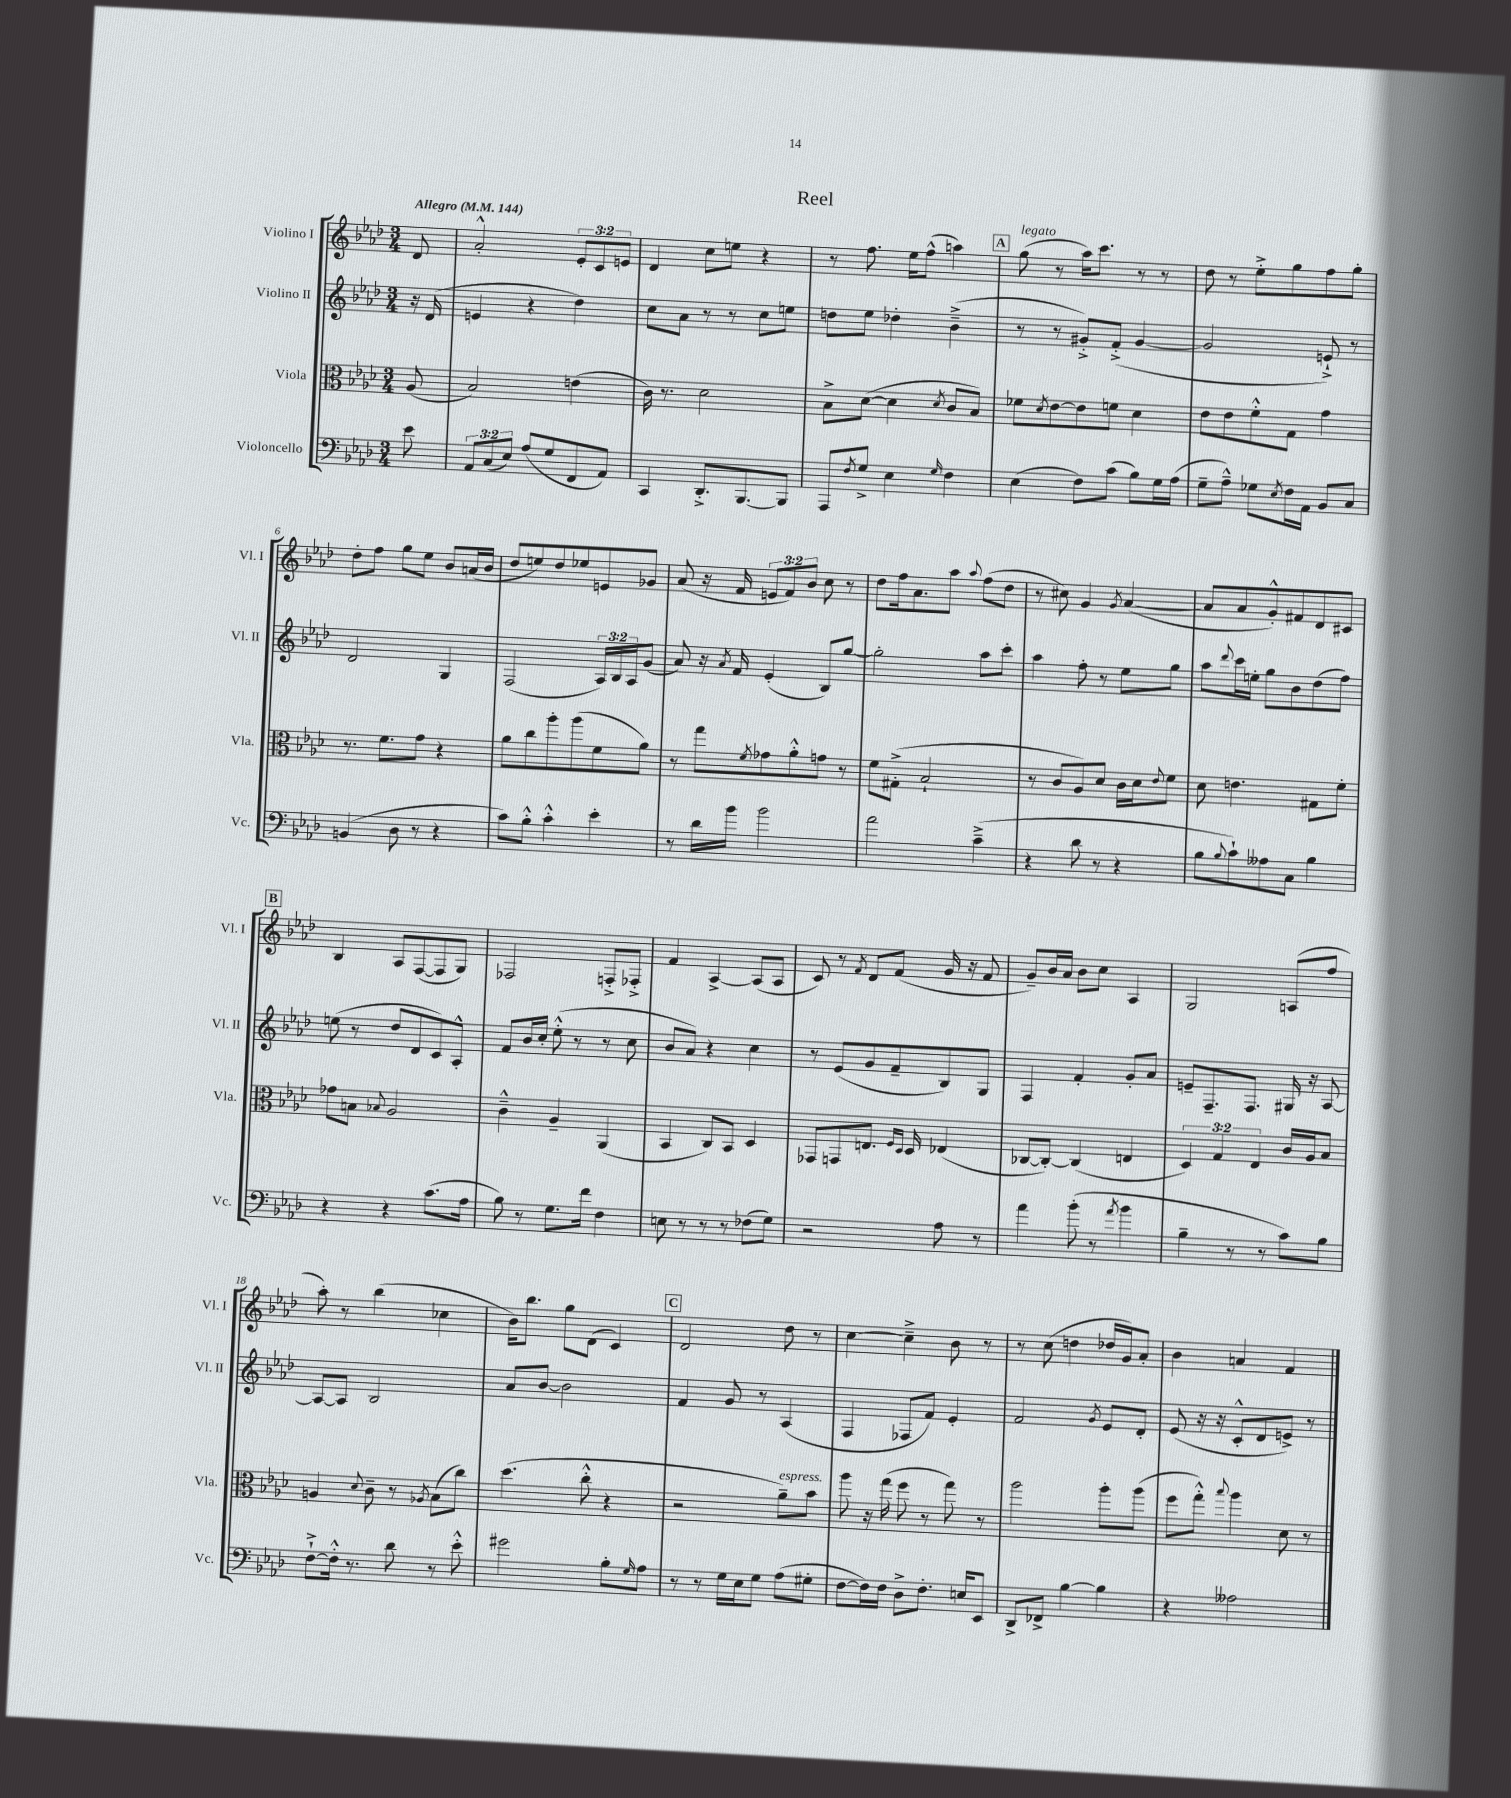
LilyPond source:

\header { title = "Reel" }
<<
\new StaffGroup <<
\new Staff = "s0" \with { instrumentName = "Violino I" shortInstrumentName = "Vl. I" } {
    \clef treble \key aes \major \numericTimeSignature \time 3/4 \override Staff.TupletNumber.text = #tuplet-number::calc-fraction-text \partial 8 \tempo "Allegro" 4 = 144
    des'8 |
    aes'2-.-^ \tuplet 3/2 { ees'8-. c'8 e'8 } |
    des'4 c''8 e''8 r4 |
    r8 f''8. ees''16 f''8-^( a''4) |
    \mark \markup { \box "A" } g''8^\markup { \italic "legato" }( r8 aes''16) c'''8. r8 r8 |
    des''8 r8 ees''8-.-> g''8 f''8 g''8-. |
    des''8-. f''8 g''8 ees''8 bes'8 a'16( bes'16 |
    des''8 e''8) des''8 ees''8 e'8 ges'8 |
    aes'8( r16 f'16 \tuplet 3/2 { e'8 f'8) bes'8 } c''8 r8 |
    des''8 f''16 aes'8. aes''8 \appoggiatura { aes''8 } f''8( des''8 |
    r8 cis''8) g'4 \acciaccatura { g'8 } aes'4~( |
    aes'8 aes'8 g'8-.-^) fis'8 des'8 cis'8 |
    \mark \markup { \box "B" } bes4 aes8 f8~( f8 g8) |
    fes2 f8-.-> fes8-.-> |
    f'4 aes4~-> aes8( aes8 |
    c'8) r8 \acciaccatura { f'8 } des'8 f'8( g'16 r16 f'8 |
    g'8--) bes'16 aes'16 bes'8 c''8 aes4 |
    g2 a8( f''8 |
    aes''8-.) r8 bes''4( ces''4 |
    bes'16) bes''8. g''8 des'8( c'4) |
    \mark \markup { \box "C" } des'2 des''8 r8 |
    c''4~ c''4---> bes'8 r8 |
    r8 c''8( d''4 des''16 g'16) aes'8-. |
    bes'4 a'4 f'4 \bar "|." |
}
\new Staff = "s1" \with { instrumentName = "Violino II" shortInstrumentName = "Vl. II" } {
    \clef treble \key aes \major \numericTimeSignature \time 3/4 \override Staff.TupletNumber.text = #tuplet-number::calc-fraction-text \partial 8
    r16 des'16( |
    e'4 r4 des''4) |
    c''8 aes'8 r8 r8 c''8 e''8 |
    d''8 ees''8 des''4-. bes'4--->( |
    \mark \markup { \box "A" } r8 r8 gis'8-.->) f'8-.->( gis'4~ |
    gis'2 e'8-!->) r8 |
    des'2 g4 |
    f2( \tuplet 3/2 { aes16) bes16 aes16 } g'8( |
    aes'8) r16 \acciaccatura { aes'8 } f'16 ees'4-.( bes8) g''8~ |
    g''2-. aes''8 c'''8-. |
    aes''4 f''8-. r8 ees''8 g''8 |
    aes''8 \appoggiatura { des'''8 } c'''16 e''16-. g''8 bes'8 des''8( f''8) |
    \mark \markup { \box "B" } e''8( r8 des''8 des'8 c'8) aes8-.-^ |
    f'8 bes'16 c''16-. ees''8-.-^( r8 r8 c''8 |
    bes'8 aes'8) r4 c''4 |
    r8 ees'8( g'8 f'8-- bes8) g8 |
    f4 f'4-. g'8-. aes'8 |
    e'8-- f8.-- f8. gis16 r16 aes8~ |
    aes8~ aes8 bes2 |
    aes'8 bes'8~ bes'2 |
    \mark \markup { \box "C" } f'4 g'8 r8 aes4( |
    f4 fes8 f'8) ees'4-. |
    f'2 \acciaccatura { g'8 } ees'8 des'8-. |
    ees'8( r16 r16 c'8-.-^ des'8 e'8->) r8 \bar "|." |
}
\new Staff = "s2" \with { instrumentName = "Viola" shortInstrumentName = "Vla." } {
    \clef alto \key aes \major \numericTimeSignature \time 3/4 \override Staff.TupletNumber.text = #tuplet-number::calc-fraction-text \partial 8
    aes8( |
    bes2) e'4( |
    c'16) r8. des'2 |
    bes8-> des'8~( des'4 \acciaccatura { des'8 } c'8 bes8) |
    \mark \markup { \box "A" } fes'8 \acciaccatura { des'8 } ees'8~ ees'8 f'8 des'4 |
    ees'8 ees'8 f'8-.-^ g8 g'4 |
    r8. f'8. g'8 r4 |
    aes'8 c''8 aes''8-. aes''8( f'8 aes'8) |
    r8 g''8 \acciaccatura { f'8 } ges'8 aes'8-.-^ g'8 r8 |
    f'8 gis8-.->( bes2-! |
    r8 c'8 aes8) des'8 c'16 des'16 \appoggiatura { ees'8 } f'8 |
    des'8 e'4. gis8 f'8-. |
    \mark \markup { \box "B" } ges'8 b8 \appoggiatura { bes8 } aes2 |
    c'4---^ aes4-- aes,4( |
    bes,4 c8) bes,8 des4 |
    ges,8 g,8 e8. \grace { f16 des16 } des16 ees4( |
    ces8~ ces8~-.) ces4( e4 |
    \tuplet 3/2 { des4) g4 ees4 } c'16 aes16 bes8 |
    a4 \appoggiatura { des'8 } c'8-- r8 \acciaccatura { aes8 } bes8( c''8) |
    des''4.( c''8-.-^ r4 |
    \mark \markup { \box "C" } r2 aes'8--^\markup { \italic "espress." }) bes'8 |
    aes''8 r16 g''16( f''8 r8 g''8) r8 |
    aes''2 aes''8-. aes''8( |
    f''8 g''8-.-^) \appoggiatura { bes''8 } aes''4 des'8 r8 \bar "|." |
}
\new Staff = "s3" \with { instrumentName = "Violoncello" shortInstrumentName = "Vc." } {
    \clef bass \key aes \major \numericTimeSignature \time 3/4 \override Staff.TupletNumber.text = #tuplet-number::calc-fraction-text \partial 8
    ees'8 |
    \tuplet 3/2 { aes,8 c8( ees8) } aes8( g8 f,8 aes,8) |
    c,4 des,8.-.-> bes,,8.~ bes,,8 |
    aes,,8 \acciaccatura { f8 } g8-> ees4 \grace { g16 } f4 |
    \mark \markup { \box "A" } ees4( f8) c'8( bes8) g16 aes16( |
    g8-- aes8---^) ges8 \acciaccatura { ees8 } f16 aes,16 bes,8 c8 |
    b,4( des8 r8 r4 |
    c'8) bes8-.-^ c'4-.-^ ees'4-. |
    r8 des'16 bes'16 bes'2 |
    aes'2 c'4--->( |
    r4 des'8 r8 r4 |
    bes8 \appoggiatura { bes8 } c'8-!) aeses8 c8 bes4 |
    \mark \markup { \box "B" } r4 r4 c'8.( aes16 |
    bes8) r8 g8. f'16 f4 |
    e8 r8 r8 r8 fes8( g8) |
    r2 aes8 r8 |
    aes'4 bes'8-.( r8 \acciaccatura { aes'8 } bes'4 |
    bes4-- r8 r8 c'8) bes8 |
    f8~-!-> f16-.-^ r8. des'8 r8 ees'8-.-^ |
    gis'2 bes8-. \grace { g16 } aes8 |
    \mark \markup { \box "C" } r8 r8 g16 ees16 g8 aes8( gis8-. |
    f8~ f16) f16 des8-> f8.-. e16 ees,8 |
    des,8-> fes,8-> bes4~ bes4 |
    r4 aeses2 \bar "|." |
}
>>
>>
